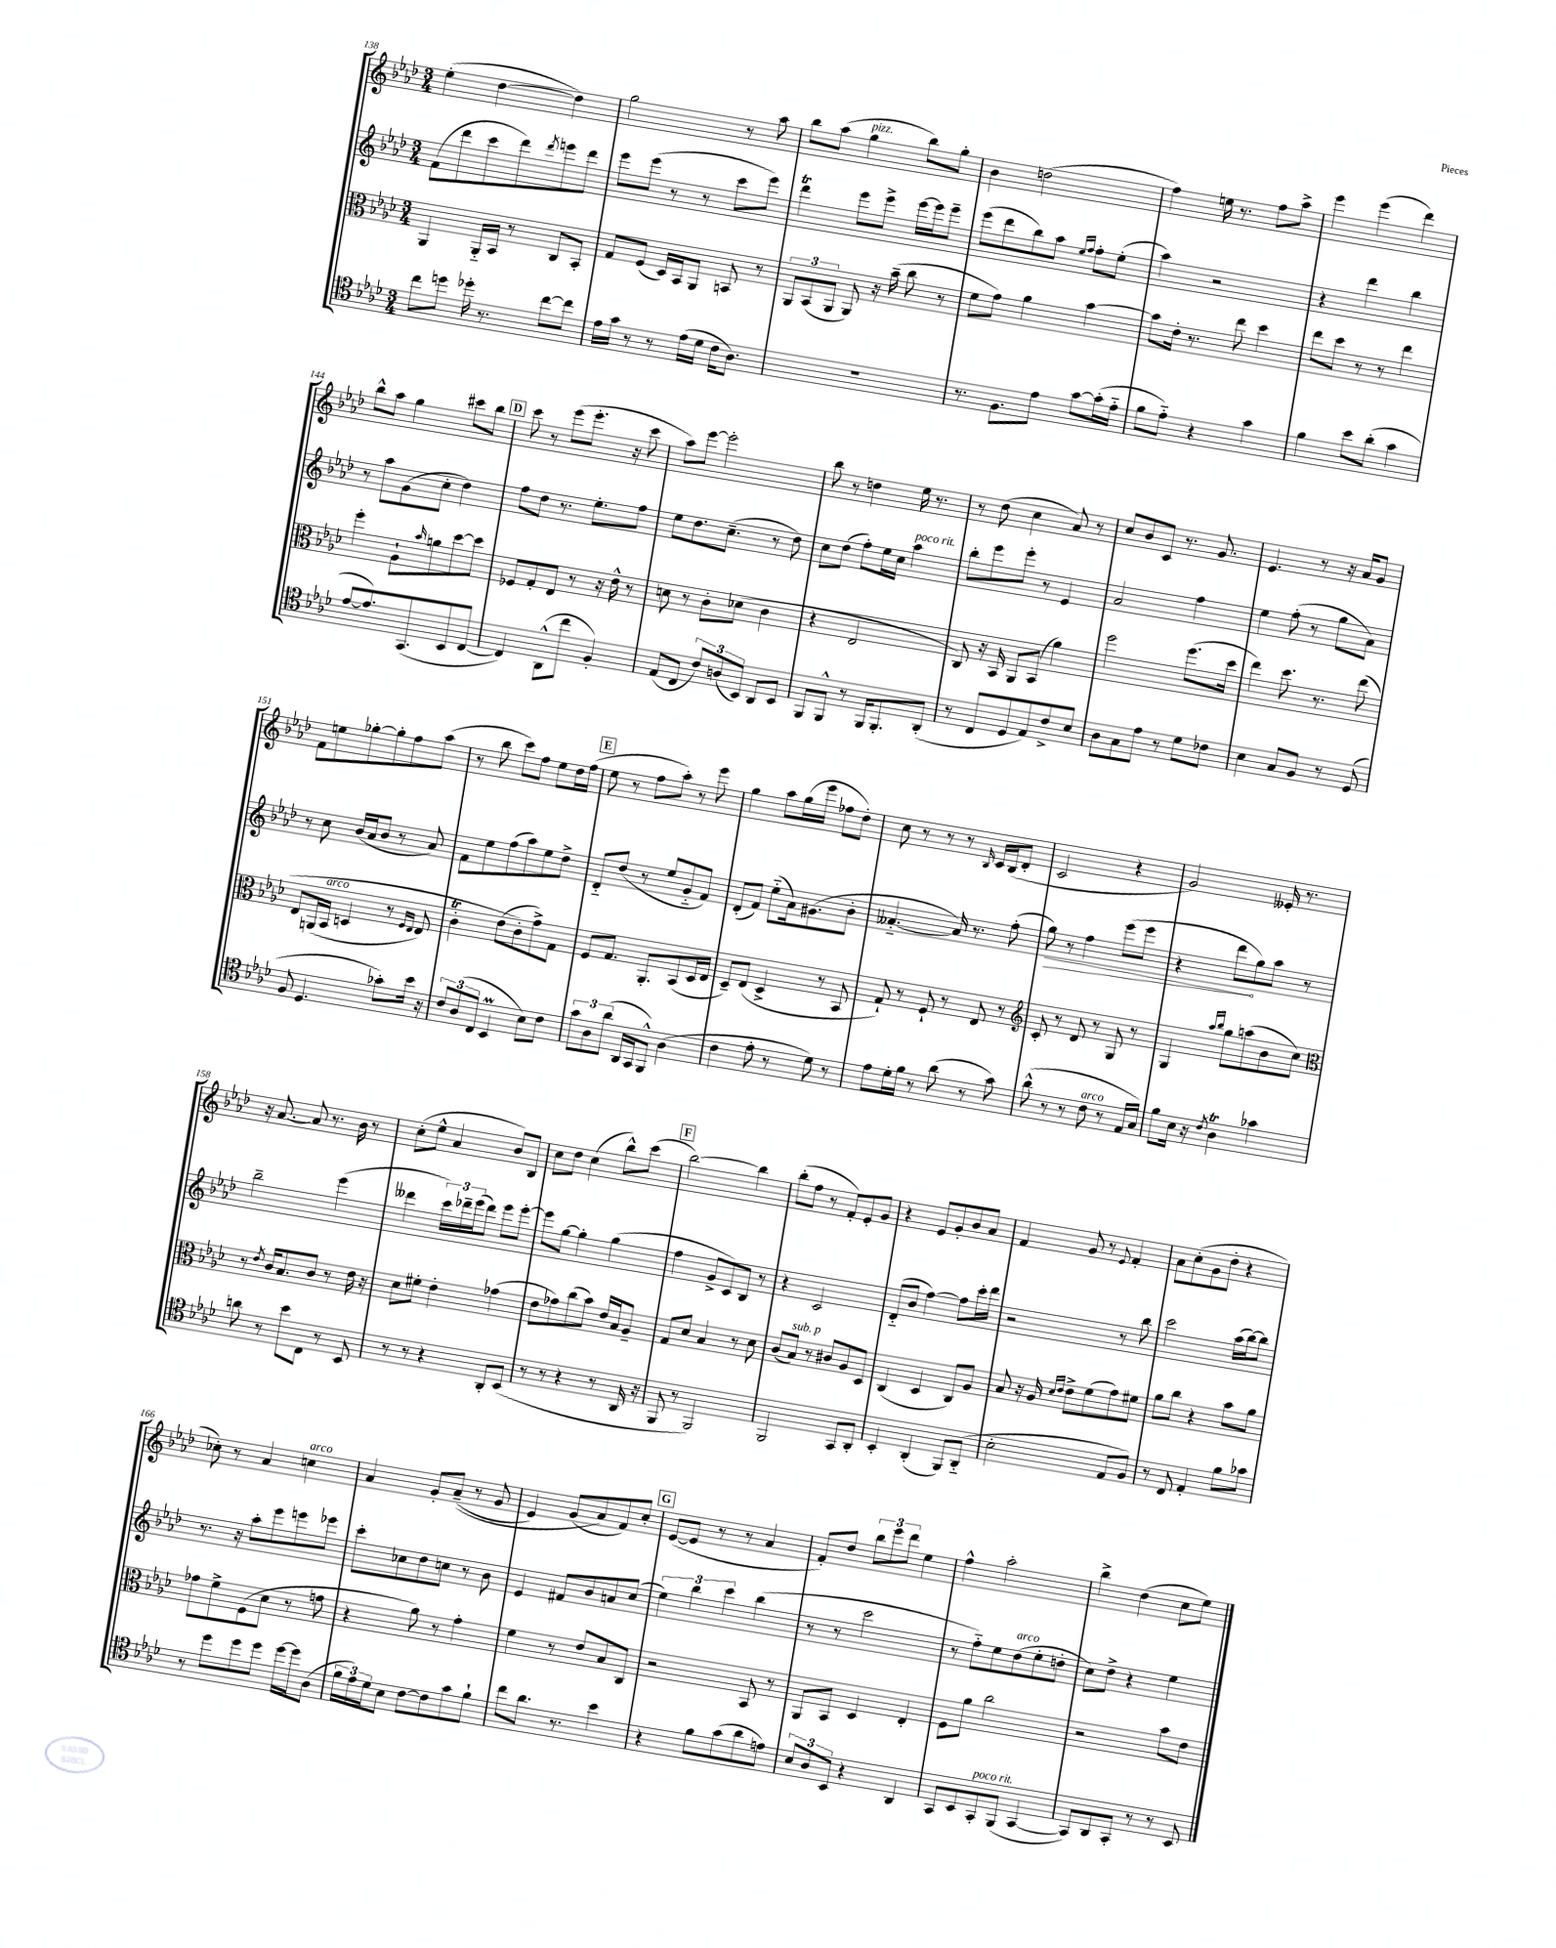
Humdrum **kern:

**kern	**kern	**kern	**kern
*staff4	*staff3	*staff2	*staff1
*clefC4	*clefC3	*clefG2	*clefG2
*k[b-e-a-d-]	*k[b-e-a-d-]	*k[b-e-a-d-]	*k[b-e-a-d-]
*M3/4	*M3/4	*M3/4	*M3/4
8cc	4AA-	(8f	(4ee-'
8dd	.	8ddd-	.
16dd-'	16AA-'~	8ccc	[4dd-
8.r	16BB-	.	.
.	8r	8ddd-)	.
.	.	8qddd-	.
[8cc	8C	8eee	4dd-])
8cc]	8BB-'	8ddd-	.
=	=	=	=
16e-	8G	8eee-	2gg
16g	.	.	.
8r	(8F	(8eee-	.
8r	16D-)	8r	.
.	16BB-	.	.
(16e-	8AA-	8r	.
16d-	.	.	.
16c	8BB	8ccc	8r
8.A-)	.	.	.
.	8r	8eee-)	8aa-
=	=	=	=
2.r	12AA-	4ddd-	8bb-
.	(12BB-	.	.
.	.	.	(8aa-
.	12AA-	.	.
.	8AA-)	8eee-	4gg
.	16r	8eee-^	.
.	(16b-~	.	.
.	8cc	[16eee-	8bb-)
.	.	16eee-]	.
.	8r	8eee-~	8gg'
=	=	=	=
8.r	8f	(8eee-	4b-
.	8g)	8ddd-	.
8.F	.	.	.
.	4a-	8bb-)	(2dd
8e-	.	8aa-	.
.	.	16qqee-	.
.	.	16qqff	.
[8g	[4b-	8ff'	.
(16g']	.	(8ee-'	.
16e-'~	.	.	.
=	=	=	=
8f	8b-]	4aa-)	4ff)
8e-'~)	16e-'	.	.
.	8.r	.	.
4r	.	2r	16ee
.	.	.	8.r
.	8ee-	.	.
4g	4dd-	.	8ff
.	.	.	8aa-^
=	=	=	=
4f	8ee-	4r	4eee-
.	8dd-	.	.
8b-	8r	4ddd-	(4eee-
(8a-'	8r	.	.
4g	4ee-	4bb-	4ddd-)
=	=	=	=
[8e-	4ff'	8r	8bb-^^
8.e-])	.	8aa-	8aa-
.	8A-`	(8g	4gg
(8.GG	.	.	.
.	16qqb-	.	.
.	8a	8cc'	.
8BB-	[8dd-	4dd-)	8ccc#
[8C	8dd-]	.	8bb-
=	=	=	=
4C])	8F-	8ff	8ccc
.	8G'	8dd-	8r
(8AA-^^	8E-	8.r	(8eee-
8cc	8r	.	8.eee-'
.	.	8.ee-'	.
4F')	16r	.	.
.	16e-^^	.	16r
.	8r	8ff	8ccc
=	=	=	=
(8E-	8d	8ee-	8aa-)
8C	8r	8.dd-	[8eee-
12c)	8c'	.	2eee-']
.	.	(8.cc~	.
(12A	.	.	.
.	(8d-	.	.
12BB-)	.	.	.
8AA-	4c	8r	.
8BB-	.	8dd-)	.
=	=	=	=
8FF	4r	8cc	8bb-
8FF^^	.	(8dd-	8r
8r	2E-	8ff')	4dd
16FF	.	16ee-	.
8.FF'	.	16cc	.
.	.	4aa-	16ee-
.	.	.	8.r
(8AA-'	.	.	.
=	=	=	=
8r	8C)	8bb-'	8r
8C	16r	8eee-	(8dd-
.	16BB-	.	.
8D-	8AA-	8eee-'	4cc
8E-)	(8BB-	8r	.
8c^	4a-)	4e-	8a-)
8B-	.	.	8r
=	=	=	=
8A-	2ff	2a-	8cc
8G	.	.	8b-
8e-	.	.	8c
8r	.	.	8.r
8d-	(8.ff	4ff	.
.	.	.	8.g
8c-	.	.	.
.	16dd-	.	.
=	=	=	=
4B-	4ee-)	4ee-	4.e-
8G	8.dd-	(8ff'	.
8F	.	8r	8r
.	8.r	.	.
8r	.	8gg	16r
.	.	.	16a-
(8D-	&(8ee-	8a-)	8g
=	=	=	=
8F	8E-	8r	8f
4.D-	(16AA	8cc	8ee
.	16BB-	.	.
.	4D	(16b-	[8gg-'
.	.	16a-	.
.	.	8b-	8gg-']
8g-')	8r	8r	8ff
.	16qqF	.	.
.	16qqE-	.	.
16b-	8E-)	8a-)	(8aa-
16r	.	.	.
=	=	=	=
12c	4c'	8f	8r
(12A-	.	.	.
.	.	8ee-	8bb-
12C	.	.	.
4BB-	(8e-	(8ff	8ccc)
.	8c'&)	8aa-)	8ff
8B-)	8g^)	8ee-	8ee-
8c	8G	8dd-^	16dd-
.	.	.	(16ff
=	=	=	=
12g	8F	8d-'~	8ee-
12A-	.	.	.
.	8.G	(8dd-	8r
(12a-	.	.	.
16AA-	.	8r	8ff
16GG	8.AA-'	.	.
8FF^^)	.	8ee-	8aa-')
(4A-	(8BB-	8g'~	8r
.	16D-	8f)	8eee-
.	16E-	.	.
=	=	=	=
4c	8D-~)	(8d-'	4gg
.	(8E-	8f)	.
8e-'	4D-^	(8ee-'~	8aa-
8r	.	16a-)	(16gg
.	.	(8.g#	16eee-
8d-)	8r	.	8ff-
8r	8BB-	8b-'	8dd-')
=	=	=	=
8e-	8G`)	[4.a--'~	8cc
16d-'	8r	.	8r
16f	.	.	.
8r	8F`	.	8r
(8a-	8r	16a--])	8r
.	.	8.r	.
.	.	.	16qqB-
8r	8E-	.	16c
.	.	.	(16B-
8g)	8r	(8ff'	8d-'
=	=	=	=
*	*clefG2	*	*
(8a-^^	8c'	8gg)	2c
8r	8r	8r	.
8r	8d-	4ff	.
8c	8r	.	.
8r	8G	(8eee-	4r
16E-	8r	8eee-	.
16G)	.	.	.
=	=	=	=
8f	4G	4r	2g)
16B-	.	.	.
16r	.	.	.
.	16qqaa-	.	.
8qc	16qqbb-	.	.
4A-	8gg	8ddd-	.
.	(8aa	8gg)	.
4g-	8b-	8aa-	16e--'
.	.	.	8.r
.	8cc)	8r	.
=	=	=	=
*	*clefC3	*	*
8a	8r	2bb-~	16r
.	.	.	[8.a-
.	8qe-	.	.
8r	16c	.	.
.	8.B-	.	.
8b-	.	.	8a-]
8C	8c	.	8.r
8r	8r	(4eee-	.
.	.	.	16b-
8BB-	16e-	.	8r
.	16r	.	.
=	=	=	=
8r	8d-	4ddd--	(8cc'
8r	8f#'	.	8ee-^^
4r	4e-'	24ccc)	4a-
.	.	24ddd-~	.
.	.	(24eee-	.
.	.	8ddd-)	.
8AA-'	(4g-	8eee-	8b-)
(8BB-	.	[8eee-'	8B-
=	=	=	=
8r	8e-	8eee-]	8cc
8r	8g-)	[8gg	8dd-
4r	(8cc	4gg']	(4cc
.	8b-)	.	.
8r	16e-	(4gg	8bb-^^)
.	16B-	.	.
16AA-	8A-~	.	(8ccc
16r	.	.	.
=	=	=	=
8FF	8G	4ff	[2bb-)
8r	8d-	.	.
2FF)	4B-	8g^	.
.	.	8c)	.
.	8r	8B-	4bb-]
.	8d-	8r	.
=	=	=	=
2FF	(8c	4r	(8bb-'
.	8B-)	.	8ff
.	8r	2c	8r
.	8c#	.	8f')
8GG	8A-	.	8e-'
8AA-'	8D-	.	8g
=	=	=	=
4BB-'	(4C	(8d-'~	4r
.	.	8b-	.
(4AA-'	4D-	[4ff)	8e-
.	.	.	8g'
8FF)	8C)	8ff]	8b-
(8AA-'~	8A-	16ccc'	8a-
.	.	16ddd-	.
=	=	=	=
2B-'	8B-	2r	4f
.	16r	.	.
.	16A-	.	.
.	16qqd-	.	.
.	16qqe-	.	.
.	8e-^	.	8g
.	(8f	.	8r
.	.	.	8qqe-
8E-	8g)	8r	4f'
8F)	8f#	8bb-	.
=	=	=	=
8r	8a-	2ccc	8a-
8C	8cc	.	(8cc'
4E-'	4r	.	8g
.	.	.	8dd-'
8f	8b-	(16aa-	4r
.	.	[16bb-)	.
8g-	8a-	8bb-]	.
=	=	=	=
8r	8g-	8.r	8cc-')
8dd-	8f^	.	8r
.	.	16r	.
8dd-	(8F	8aa-'	4a-
8dd-	8d-	8eee-	.
[16dd-	8r	8eee	4cc
16dd-]	.	.	.
(8A-	8g	8eee-	.
=	=	=	=
24f	4r	8ccc'	4a-
24e-)	.	.	.
24d-	.	.	.
8B-	.	8cc-	.
[8c	8a-)	8dd-	8g'
8c]	8r	8cc	&((8a-~
8g	4g'	8r	8r
8f`	.	8b-	8g
=	=	=	=
8cc	4f	4e-	4e-)
8.a-	.	.	.
.	8r	8f#	(8g
8.r	.	.	.
.	8e-	8b-	8a-&)
4b-	8B-	8a	8f)
.	8C	(8cc	8cc'
=	=	=	=
4r	2r	6ee-)	([8e-
.	.	.	8e-]
.	.	6bb-	.
8f	.	.	8r
.	.	6ccc	.
(8g	.	.	8r
8a-	8BB-	(4bb-	4a-
8e)	8r	.	.
=	=	=	=
12B-	8AA-	8r	8f')
12A-	.	.	.
.	8BB-	8r	8dd-
12BB-	.	.	.
4r	4D-	2ccc	12bb-
.	.	.	12eee-
.	.	.	12ddd-
4AA-	4E-'	.	4ee-
=	=	=	=
8GG	8F	8r	4ff^^
8BB-	8a-	8ff'~)	.
8GG'	2cc	8ee-	2aa-'
(8FF	.	(8dd-	.
[4GG	.	8ee-'	.
.	.	8dd'	.
=	=	=	=
8GG])	2r	8cc)	4bb-^
8AA-	.	8dd-^	.
8GG'	.	4r	(4dd-
8r	.	.	.
8r	8b-	4ee-	8cc
8BB-	8e-	.	8ee-)
==	==	==	==
*-	*-	*-	*-
